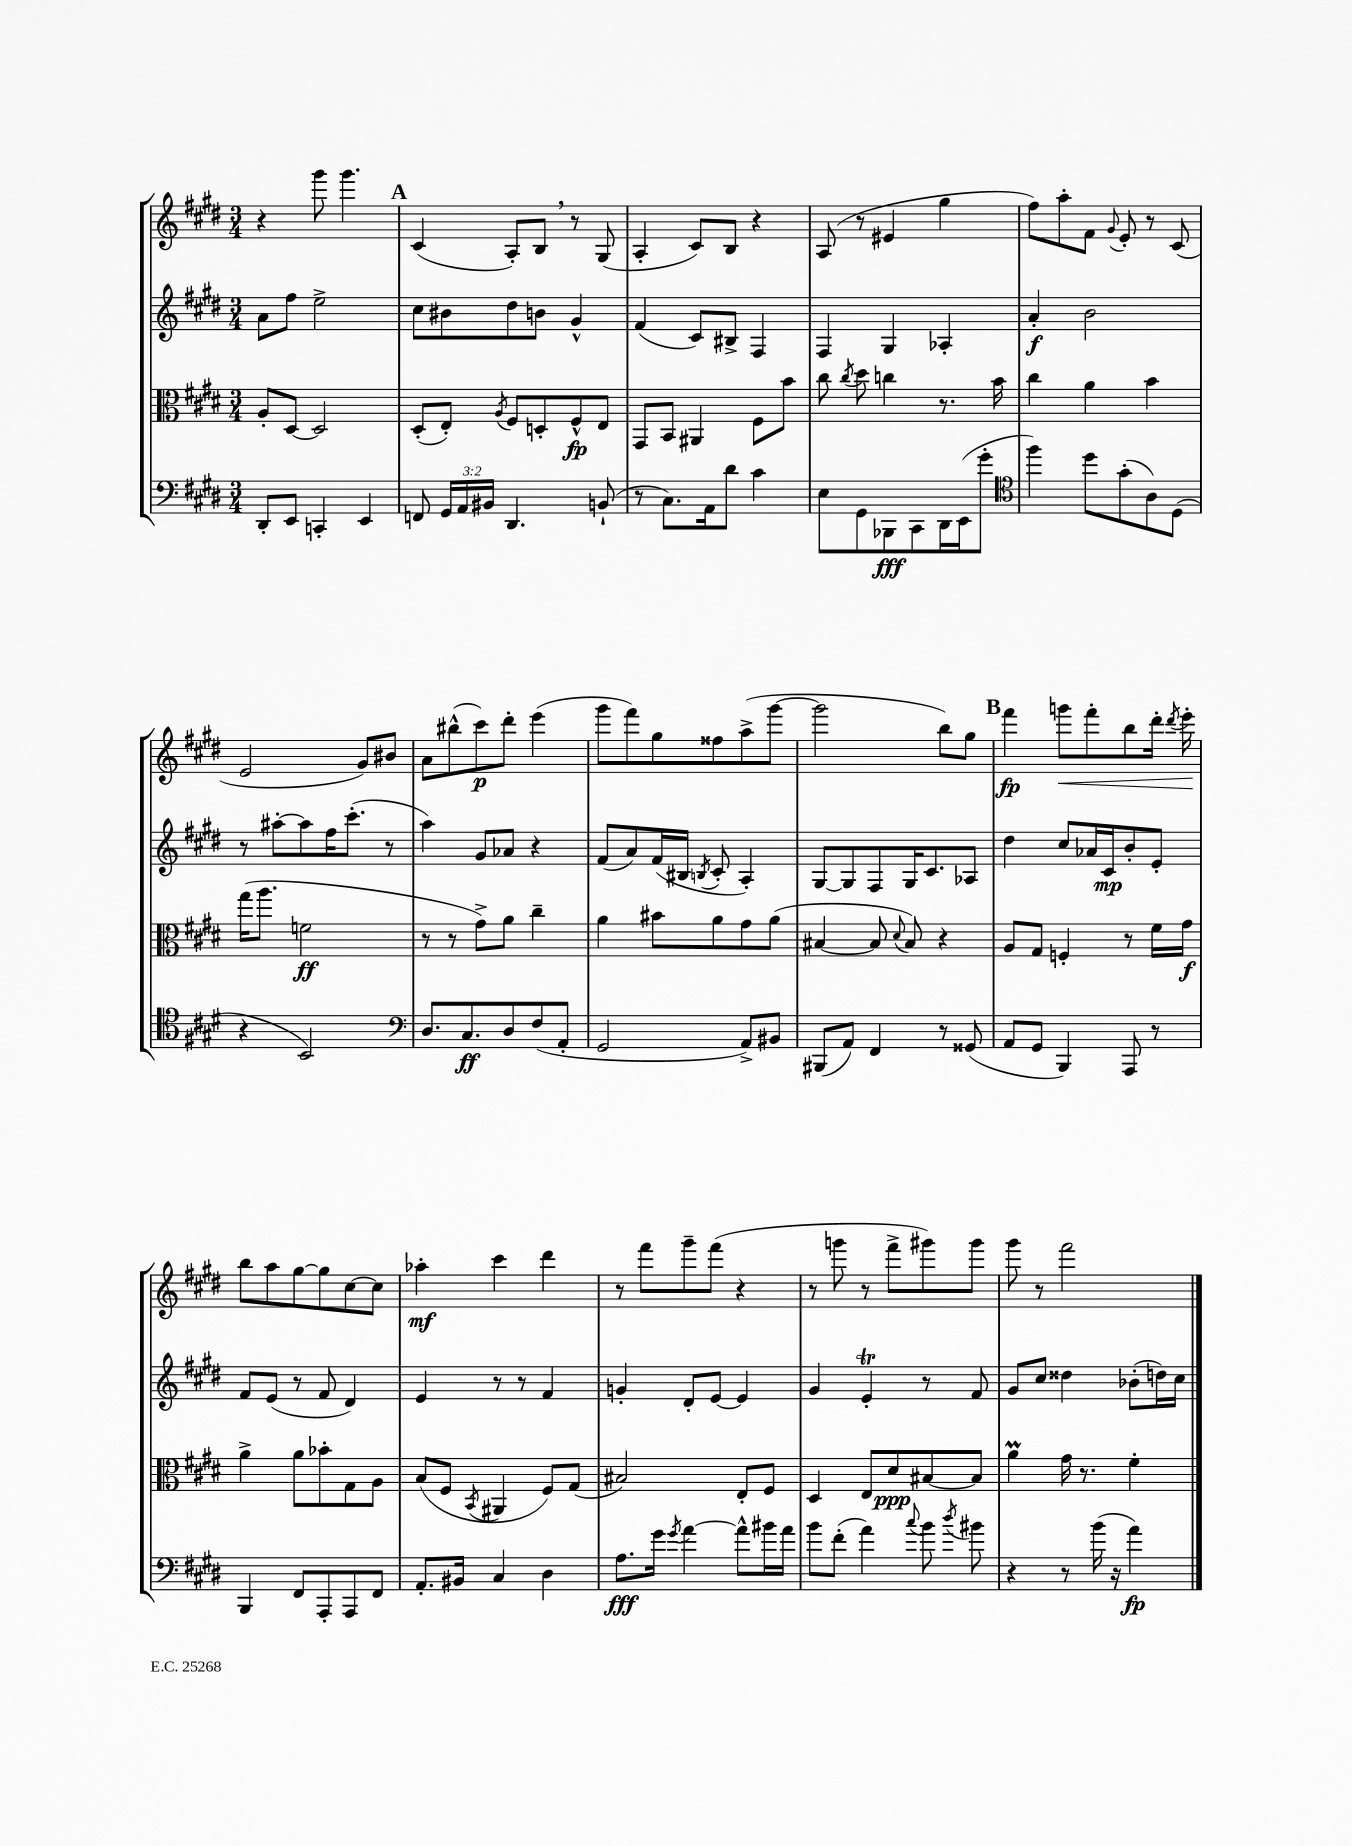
<<
\new StaffGroup <<
\new Staff = "s0" {
    \clef treble \key e \major \numericTimeSignature \time 3/4
    \autoBeamOff r4 gis'''8 gis'''4. |
    \mark \markup { \bold "A" } cis'4( a8[-.) b8] \breathe r8 gis8( |
    a4-. cis'8[) b8] r4 |
    a8( r8 eis'4 gis''4 |
    fis''8[) a''8-. fis'8] \appoggiatura { gis'8 } e'8-. r8 cis'8( |
    e'2 gis'8[) bis'8] |
    a'8[ bis''8-^( cis'''8\p) dis'''8]-. e'''4( |
    gis'''8[ fis'''8) gis''8 fisis''8 a''8->( gis'''8]~ |
    gis'''2 b''8[) gis''8] |
    \mark \markup { \bold "B" } fis'''4\fp g'''8[\< fis'''8-. b''8 dis'''16]-. \acciaccatura { dis'''8 } e'''16-.\! |
    b''8[ a''8 gis''8~ gis''8 cis''8~ cis''8] |
    aes''4-.\mf cis'''4 dis'''4 |
    r8 fis'''8[ gis'''8-- fis'''8]( r4 |
    r8 g'''8 r8 fis'''8[-> gis'''8) gis'''8] |
    gis'''8 r8 fis'''2 \bar "|." |
}
\new Staff = "s1" {
    \clef treble \key e \major \numericTimeSignature \time 3/4
    \autoBeamOff a'8[ fis''8] e''2-> |
    \mark \markup { \bold "A" } cis''8[ bis'8 dis''8 b'8] gis'4-^ |
    fis'4( cis'8[) bis8]-> fis4 |
    fis4 gis4 aes4-. |
    a'4-.\f b'2 |
    r8 ais''8[~-. ais''8 fis''16 cis'''8.]-.( r8 |
    a''4) gis'8[ aes'8] r4 |
    fis'8[( a'8) fis'16( bis16] \acciaccatura { b8 } cis'8-. a4-.) |
    gis8[~ gis8 fis8 gis16 cis'8. aes8] |
    \mark \markup { \bold "B" } dis''4 cis''8[ aes'16 cis'16\mp b'8-. e'8]-. |
    fis'8[ e'8]( r8 fis'8 dis'4) |
    e'4 r8 r8 fis'4 |
    g'4-. dis'8[-. e'8]~ e'4 |
    gis'4 e'4-.\trill r8 fis'8 |
    gis'8[ cis''8] disis''4 bes'8[-.( d''16) cis''16] \bar "|." |
}
\new Staff = "s2" {
    \clef alto \key e \major \numericTimeSignature \time 3/4
    \autoBeamOff a8[-. dis8]~ dis2 |
    \mark \markup { \bold "A" } dis8[-.( e8]-.) \acciaccatura { a8 } fis8[ d8-. fis8-^\fp e8] |
    gis,8[ b,8] ais,4 fis8[ b'8] |
    cis''8 \acciaccatura { cis''8 } dis''8 c''4 r8. b'16 |
    cis''4 a'4 b'4 |
    gis''16[( a''8.] f'2\ff |
    r8 r8 gis'8[->) a'8] cis''4-- |
    a'4 bis'8[ a'8 gis'8 a'8]( |
    bis4~ bis8 \appoggiatura { dis'8 } bis8) r4 |
    \mark \markup { \bold "B" } a8[ gis8] f4-. r8 fis'16[ gis'16]\f |
    a'4-> a'8[ bes'8-. gis8 a8] |
    b8[( fis8] \acciaccatura { b,8 } ais,4 fis8[) gis8]( |
    bis2) e8[-. fis8] |
    dis4 e8[ dis'8\ppp bis8~ bis8] |
    a'4\prall gis'16 r8. fis'4-. \bar "|." |
}
\new Staff = "s3" {
    \clef bass \key e \major \numericTimeSignature \time 3/4 \override Staff.TupletNumber.text = #tuplet-number::calc-fraction-text
    \autoBeamOff dis,8[-. e,8] c,4-. e,4 |
    \mark \markup { \bold "A" } f,8 \tuplet 3/2 { gis,16[ a,16 bis,16] } dis,4. b,8-!( |
    r8 cis8.[) a,16 dis'8] cis'4 |
    e8[ gis,8 bes,,8\fff cis,8 dis,16 e,16( gis'8]-. |
    \clef tenor fis''4) dis''8[ gis'8-.( a8) dis8]( |
    r4 b,2) |
    \clef bass dis8.[ cis8.\ff dis8 fis8( a,8]-. |
    gis,2 a,8[->) bis,8] |
    bis,,8[( a,8]) fis,4 r8 gisis,8( |
    \mark \markup { \bold "B" } a,8[ gis,8] b,,4) a,,8 r8 |
    b,,4 fis,8[ a,,8-. a,,8 fis,8] |
    a,8.[-. bis,16] cis4 dis4 |
    a8.[\fff gis'16] \acciaccatura { gis'8 } a'4~ a'8[-^ bis'16 a'16] |
    b'8[ fis'8]-.( a'4) \appoggiatura { cis''8 } b'8 \acciaccatura { dis''8 } bis'8 |
    r4 r8 b'16( r16 a'4\fp) \bar "|." |
}
>>
>>
\layout { \context { \Score \remove "Bar_number_engraver" } }
